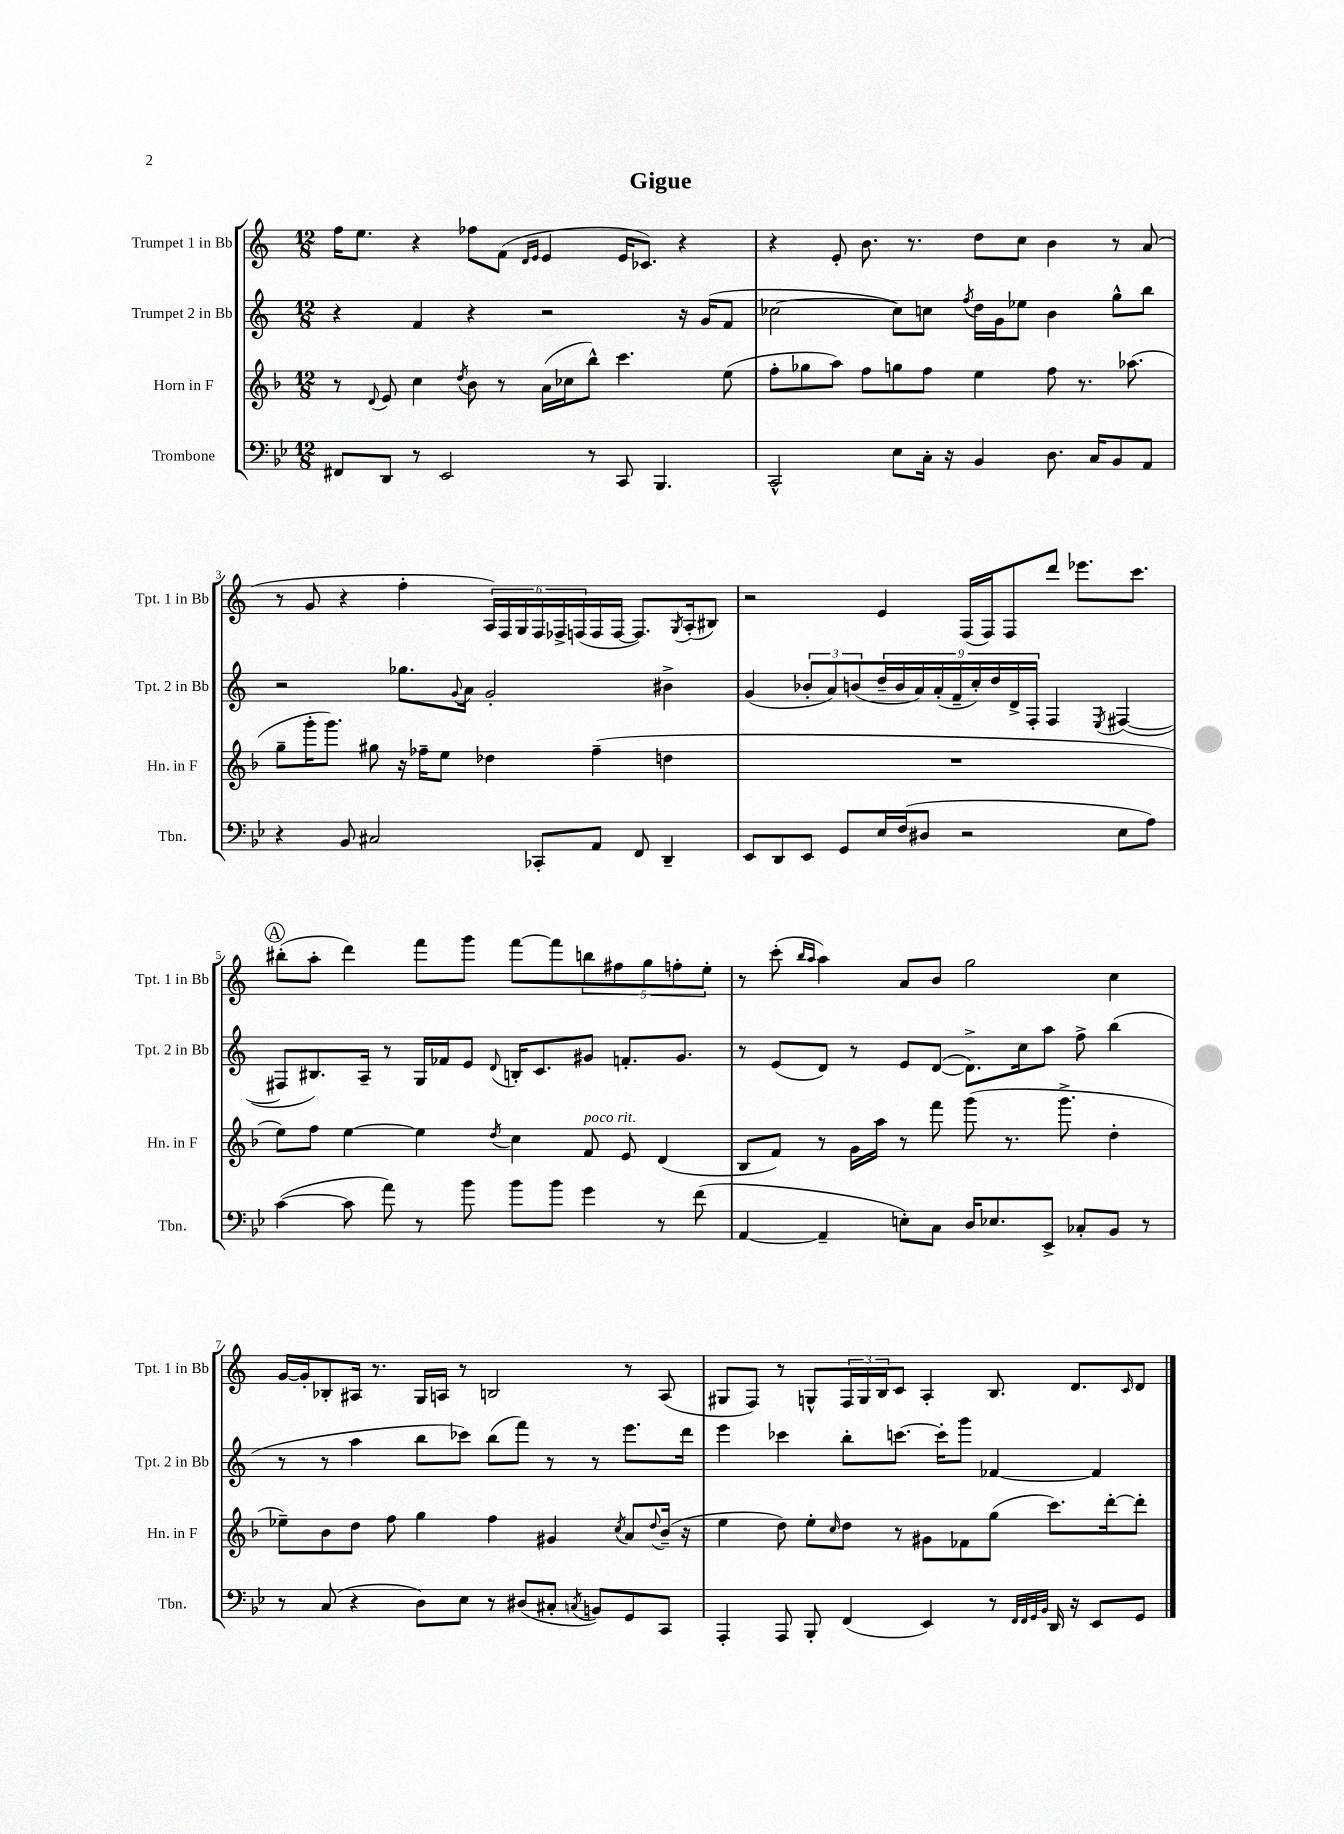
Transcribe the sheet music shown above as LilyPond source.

\header { title = "Gigue" }
<<
\new StaffGroup <<
\new Staff = "s0" \with { instrumentName = "Trumpet 1 in Bb" shortInstrumentName = "Tpt. 1 in Bb" } {
    \clef treble \key c \major \numericTimeSignature \time 12/8
    f''16 e''8. r4 fes''8 f'8( \grace { d'16 e'16 } e'4 e'16 ces'8.) r4 |
    r4 e'8-. b'8. r8. d''8 c''8 b'4 r8 a'8( |
    r8 g'8 r4 f''4-. \tuplet 6/4 { a16) f16 g16 f16 fes16-> f16( } f16 f16~ f8.) \acciaccatura { g8 } a16-.( bis8) |
    r2 e'4 f16( f16) f8 d'''8 ees'''8. c'''8. |
    \mark \markup { \circle "A" } bis''8-.( a''8-. d'''4) f'''8 g'''8 f'''8~ f'''8 \tuplet 5/4 { b''8 fis''8 g''8 f''8-. e''8-. } |
    r8 c'''8-.( \grace { b''16 a''16 } a''4) a'8 b'8 g''2 c''4 |
    g'16~ g'16-. bes8-. ais16 r8. g16 a16 r8 b2 r8 a8( |
    gis8 f8) r8 g8-^ \tuplet 3/2 { f16 g16 b16 } c'8 a4-. b8. d'8. \grace { c'16 } d'8 \bar "|." |
}
\new Staff = "s1" \with { instrumentName = "Trumpet 2 in Bb" shortInstrumentName = "Tpt. 2 in Bb" } {
    \clef treble \key c \major \numericTimeSignature \time 12/8
    r4 f'4 r4 r2 r16 g'16( f'8 |
    ces''2~ ces''8) c''8 \acciaccatura { f''8 } d''16 g'16 ees''8 b'4 g''8-^ b''8 |
    r2 ges''8. \appoggiatura { g'8 } a'16 g'2-. bis'4-> |
    g'4( \tuplet 3/2 { bes'8-. a'8) b'8( } \tuplet 9/8 { d''16-- b'16 a'16) a'16-.( f'16-- c''16-.) d''16 d'16-> f16-. } f4 \acciaccatura { e8 } fis4~( |
    \mark \markup { \circle "A" } fis8 bis8.) a16-- r8 g16 fes'16 e'8 \appoggiatura { d'8 } b16-. c'8. gis'8 f'8.-. gis'8. |
    r8 e'8( d'8) r8 e'8 d'8~( d'8.->) c''16 a''8 f''8-> b''4( |
    r8 r8 a''4 b''8 ces'''8) b''8( f'''8) r8 r8 e'''8. d'''16 |
    e'''4 ces'''4 b''8-. c'''8.~ c'''16-. g'''8 fes'4~ fes'4 \bar "|." |
}
\new Staff = "s2" \with { instrumentName = "Horn in F" shortInstrumentName = "Hn. in F" } {
    \clef treble \key f \major \numericTimeSignature \time 12/8
    r8 \appoggiatura { d'8 } e'8 c''4 \acciaccatura { d''8 } bes'8 r8 a'16( ces''16 bes''8-^) c'''4. e''8( |
    f''8-. ges''8 a''8) f''8 g''8 f''8 e''4 f''8 r8. aes''8.( |
    g''8-- g'''16-. g'''8.) gis''8 r16 fes''16-- e''8 des''4 fes''4--( d''4 |
    R1. |
    \mark \markup { \circle "A" } e''8) f''8 e''4~ e''4 \acciaccatura { d''8 } c''4 f'8^\markup { \italic "poco rit." } e'8 d'4( |
    bes8 f'8) r8 g'16 a''16 r8 f'''8 g'''8( r8. g'''8.-> d''4-. |
    ees''8--) bes'8 d''8 f''8 g''4 f''4 gis'4 \acciaccatura { c''8 } a'8 \appoggiatura { d''8 } bes'16--( r16 |
    e''4 d''8) e''8-. \grace { c''16 } d''8 r8 gis'8 fes'8 g''8( c'''8.) d'''16~-. d'''8-. \bar "|." |
}
\new Staff = "s3" \with { instrumentName = "Trombone" shortInstrumentName = "Tbn." } {
    \clef bass \key bes \major \numericTimeSignature \time 12/8
    fis,8 d,8 r8 ees,2 r8 c,8 bes,,4. |
    c,2-^ ees8 c16-. r16 bes,4 d8. c16 bes,8 a,8 |
    r4 bes,8 cis2 ces,8-. a,8 f,8 d,4-- |
    ees,8 d,8 ees,8 g,8 ees16 f16( dis8 r2 ees8 a8) |
    \mark \markup { \circle "A" } c'4~( c'8 a'8) r8 bes'8 bes'8 bes'8 g'4 r8 f'8( |
    a,4~ a,4-- e8-.) c8 d16 ees8. ees,8-> ces8-. bes,8 r8 |
    r8 c8( r4 d8) ees8 r8 dis8( cis8-. \acciaccatura { c8 } b,8) g,8 c,8 |
    a,,4-. a,,8 bes,,8-. f,4( ees,4) r8 \grace { f,32 f,32 g,32 bes,32 } d,16 r16 ees,8 g,8 \bar "|." |
}
>>
>>
